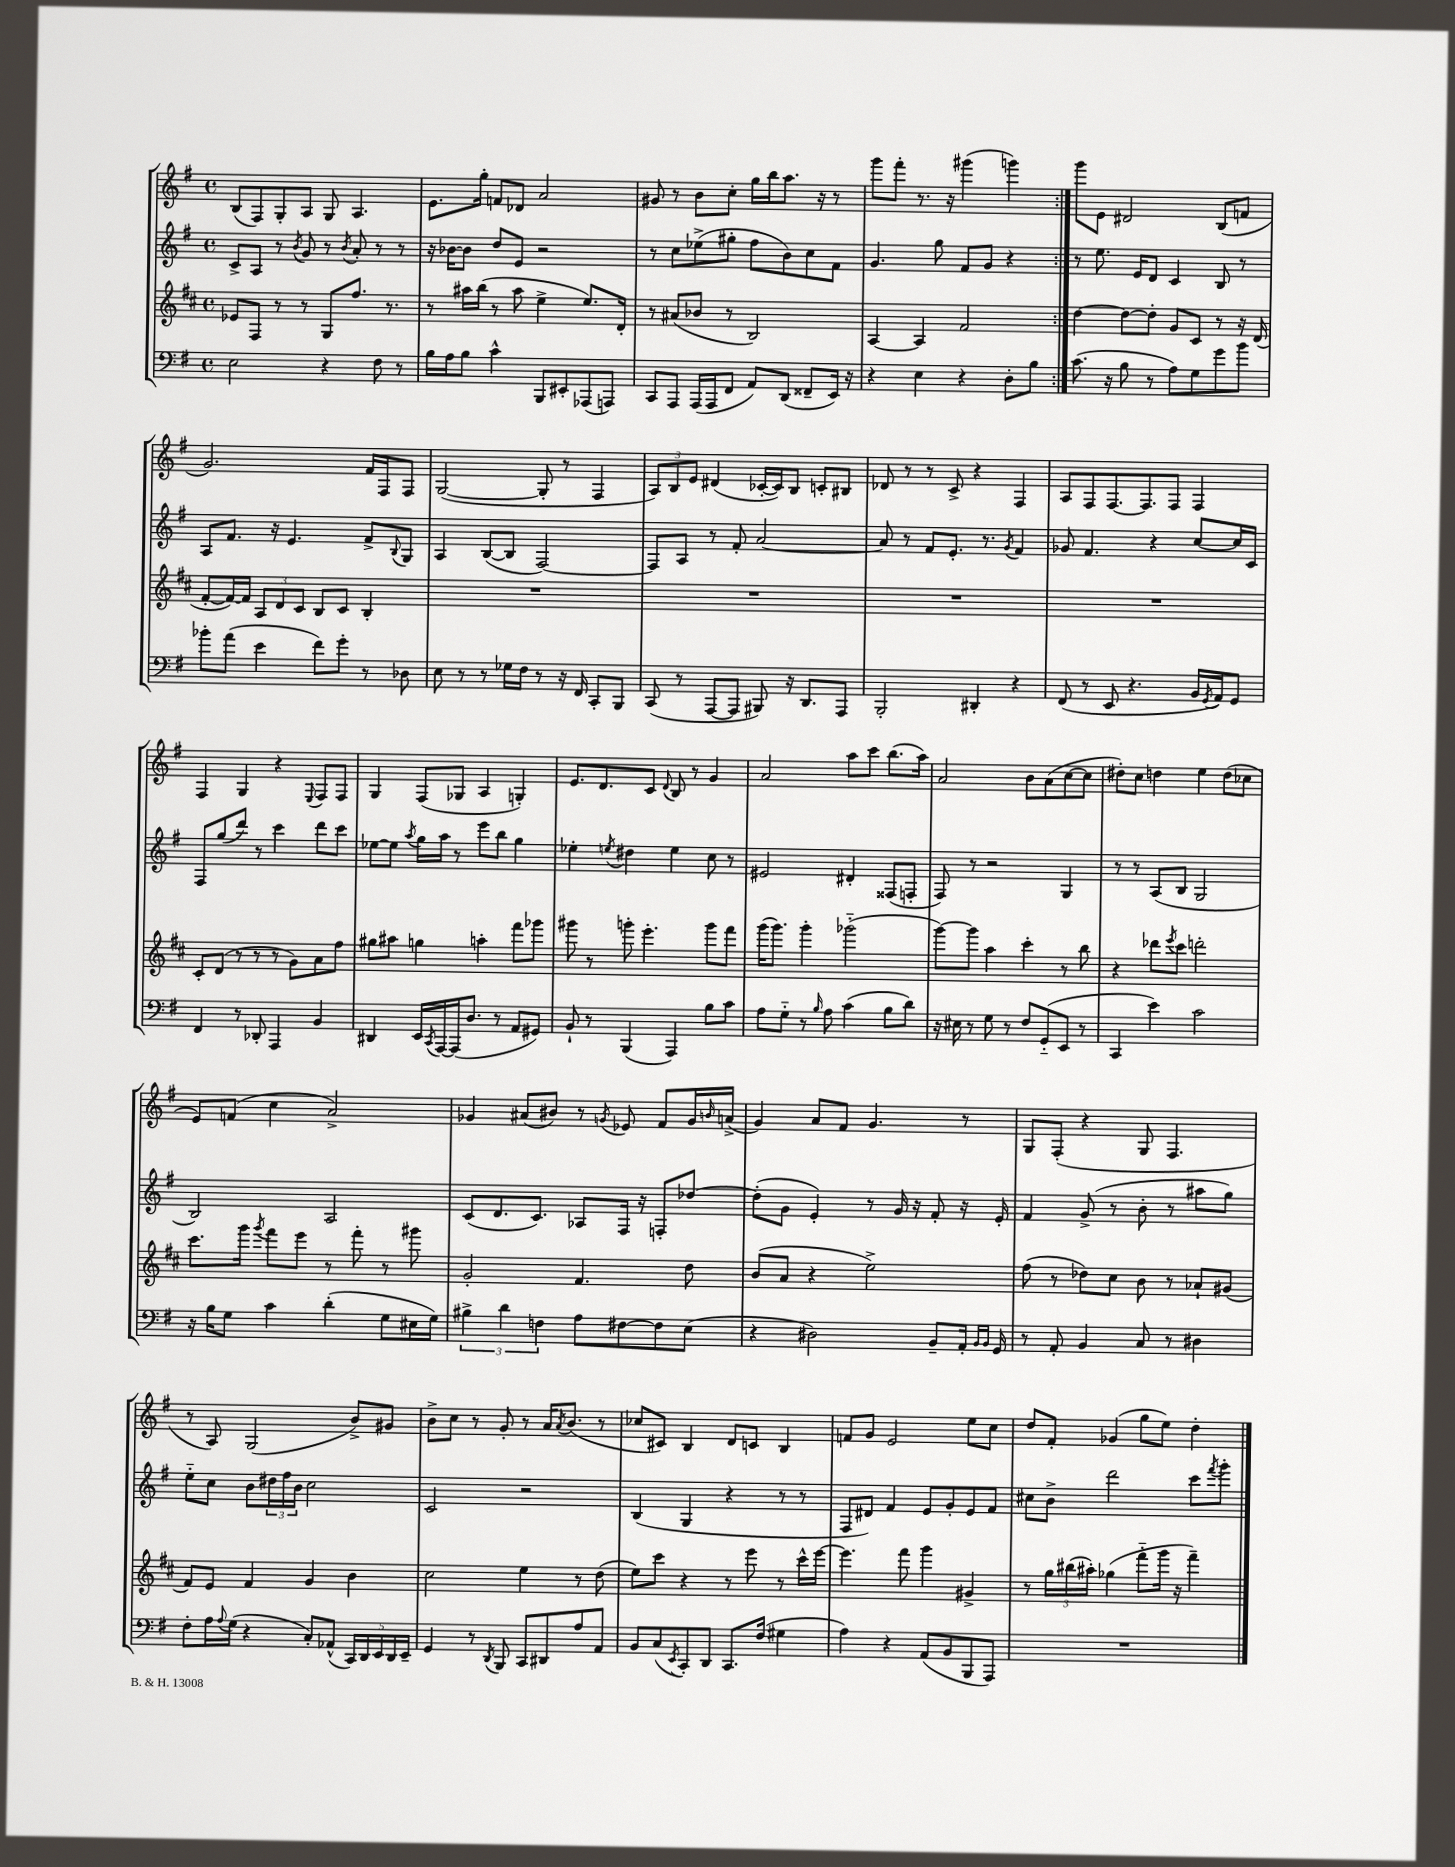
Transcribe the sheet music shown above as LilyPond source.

<<
\new StaffGroup <<
\new Staff = "s0" {
    \clef treble \key g \major \defaultTimeSignature \time 4/4
    \repeat volta 2 { b8( fis8) g8-. a8 g8 a4. |
    e'8. g''16-. f'8 des'8 a'2 |
    gis'8 r8 b'8 c''8-. g''16 b''16 a''8. r16 r8 |
    g'''8 fis'''8-. r8. r16 gis'''4( g'''4) | }
    g'''8 e'8 dis'2 b8( f'8 |
    g'2.) fis'16 fis16 fis8 |
    g2~( g8-. r8 fis4 |
    \tuplet 3/2 { a8) b8 e'8 } dis'4( ces'16~-. ces'16) b8 c'8-. bis8 |
    des'8 r8 r8 c'8-> r4 fis4 |
    a8 fis8 fis8.~ fis8. fis8 fis4 |
    fis4 g4 r4 \appoggiatura { e8 } fis8 fis8 |
    g4 fis8( ges8 a4 g4-.) |
    e'8. d'8. c'8 \appoggiatura { d'8 } b8 r8 g'4 |
    a'2 a''8 c'''8 b''8.( a''16) |
    a'2 b'8 a'8( c''8~ c''8 |
    dis''8-.) c''8 d''4 e''4 d''8( ces''8 |
    e'8) f'8( c''4 a'2->) |
    ges'4 ais'8( bis'8) r8 \acciaccatura { g'8 } ees'8 fis'8 g'16 \grace { b'16 } a'16->( |
    g'4) a'8 fis'8 g'4. r8 |
    g8 fis8-.( r4 g8 fis4. |
    r8 a8) g2( b'8->) gis'8 |
    b'8-> c''8 r8 g'8-. r8 a'16 \acciaccatura { a'8 } b'8.( r8 |
    ces''8 cis'8) b4 d'8 c'8 b4 |
    f'8 g'8 e'2 e''8 c''8 |
    d''8 fis'8-. ges'4( g''8 e''8) d''4-. \bar "|." |
}
\new Staff = "s1" {
    \clef treble \key g \major \defaultTimeSignature \time 4/4
    \repeat volta 2 { c'8-> a8 r8 \acciaccatura { b'8 } g'8 r8 \acciaccatura { b'8 } a'8-. r8 r8 |
    r16 bes'16~ bes'8 d''8 e'8 r2 |
    r8 c''8 ees''8->( gis''8-. fis''8 b'8) c''8 fis'8 |
    g'4. g''8 fis'8 g'8 r4 | }
    r8 e''8. e'16 d'8 c'4 b8 r8 |
    a8 fis'8. r16 e'4. fis'8-> \appoggiatura { b8 } g8 |
    a4 b8~( b8 fis2~) |
    fis8 a8 r8 fis'8-. a'2~ |
    a'8 r8 fis'8 e'8.-. r8. \acciaccatura { g'8 } fis'4 |
    ges'8 fis'4. r4 c''8~ c''16 c'16 |
    fis8 g''8( d'''8) r8 c'''4 d'''8 c'''8 |
    ees''8~ ees''8 \acciaccatura { a''8 } g''16 a''16 r8 e'''8 b''8 g''4 |
    ees''4-. \acciaccatura { e''8 } dis''4 e''4 c''8 r8 |
    eis'2 dis'4-. fisis8( f8-. |
    fis8) r8 r2 g4 |
    r8 r8 a8( b8 g2 |
    b2) a2 |
    c'8( d'8. c'8.) aes8 fis16 r16 f8-. des''8~ |
    des''8-.( g'8 e'4-.) r8 g'16 r16 fis'8-. r16 e'16-. |
    fis'4 g'8->( r8 b'8-. r8 ais''8 g''8) |
    e''8-_ c''8 b'8 \tuplet 3/2 { dis''16 fis''16 b'16 } c''2 |
    c'2 r2 |
    b4( g4 r4 r8 r8 |
    fis8 dis'8) fis'4 e'8 g'8-. e'8 fis'8 |
    cis''8 b'8-> d'''2 c'''8 \acciaccatura { fis'''8 } g'''8-. \bar "|." |
}
\new Staff = "s2" {
    \clef treble \key d \major \defaultTimeSignature \time 4/4
    \repeat volta 2 { ees'8 fis8 r8 r8 g8 fis''8. r8. |
    r8 ais''16 b''16( r8 ais''8 e''4-> e''8.) d'16-. |
    r8 ais'8( bes'8 r8 b2) |
    a4~ a4 fis'2 | }
    d''4~ d''8~ d''8-. g'8 cis'8 r8 r16 d'16( |
    fis'8~-. fis'16~) fis'16 \tuplet 3/2 { a8 d'8 cis'8 } b8 cis'8 b4-. |
    R1 |
    R1 |
    R1 |
    R1 |
    cis'8-. d'8( r8 r8 r8 g'8) a'8 fis''8 |
    gis''8 ais''8 g''4 a''4-. fis'''8 ges'''8 |
    gis'''8 r8 g'''8-. e'''4.-. g'''8 fis'''8 |
    g'''16( g'''8.) g'''4-. ges'''2-_( |
    g'''8~) g'''8 a''4 cis'''4-. r8 b''8 |
    r4 des'''8 \acciaccatura { e'''8 } cis'''8 d'''2-. |
    cis'''8. g'''16 \acciaccatura { g'''8 } fis'''8 e'''8 r8 fis'''8-. r8 gis'''8 |
    g'2-. fis'4. d''8 |
    b'8( a'8 r4 e''2->) |
    fis''8( r8 des''8) cis''8 b'8 r8 aes'8-! gis'8( |
    fis'8) e'8 fis'4 g'4 b'4 |
    cis''2 e''4 r8 d''8( |
    e''8) cis'''8 r4 r8 e'''8 r8 cis'''16-^ e'''16~ |
    e'''4. fis'''8 g'''4 gis'4-> |
    r8 \tuplet 3/2 { g''16 bis''16( ais''16-.) } ges''4( fis'''8-_ g'''16 r16 fis'''4--) \bar "|." |
}
\new Staff = "s3" {
    \clef bass \key g \major \defaultTimeSignature \time 4/4
    \repeat volta 2 { e2 r4 fis8 r8 |
    b16 a16 b8 c'4-^ b,,8 eis,8-. aes,,8( a,,8) |
    c,8 a,,8 a,,16( a,,16 fis,8 a,8) d,8( fisis,8-- e,16) r16 |
    r4 e4 r4 d8-. b8 | }
    c'8.( r16 b8 r8 a8) g8 g'8 b'8 |
    bes'8-. a'8( e'4 fis'8) g'8-. r8 des8 |
    e8 r8 r8 ges16 fis16 r8 r16 fis,16 c,8-. b,,8 |
    c,8( r8 a,,8~ a,,8 bis,,8) r16 d,8. a,,8 |
    b,,2-. dis,4-. r4 |
    fis,8( r8 e,8 r4. b,16 \acciaccatura { g,8 } a,16) g,8 |
    fis,4 r8 des,8-. a,,4 b,4 |
    dis,4 e,16 \acciaccatura { c,8 } a,,16~ a,,16( d8. r8 a,8 gis,8) |
    b,8-! r8 b,,4( a,,4) b8 c'8 |
    a8 g8-_ r8 \grace { b16 } a8 c'4( b8 d'8) |
    r16 eis16 r8 g8 r8 fis8 g,8-_( e,8 r8 |
    c,4 e'4) c'2 |
    r16 b16 g8 c'4 d'4-.( g8 eis16 g16) |
    \tuplet 3/2 { bis4-> d'4 f4 } a8 fis8~ fis8 e8( |
    r4 dis2) b,8-- a,16-. \grace { b,16 b,16 } g,16 |
    r8 a,8-. b,4 c8 r8 dis4 |
    fis8-. a16 \appoggiatura { a8 } g16( r4 c8-.) aes,8-^( \tuplet 5/4 { c,16) d,16 e,16 d,16 e,16-- } |
    g,4 r8 \acciaccatura { d,8 } b,,8 c,8 dis,8 a8 a,8 |
    b,8 c8( \acciaccatura { e,8 } c,8-.) d,8 c,8. fis16( gis4 |
    a4) r4 a,8( b,8 b,,8 a,,8) |
    R1 \bar "|." |
}
>>
>>
\layout { \context { \Score \remove "Bar_number_engraver" } }
